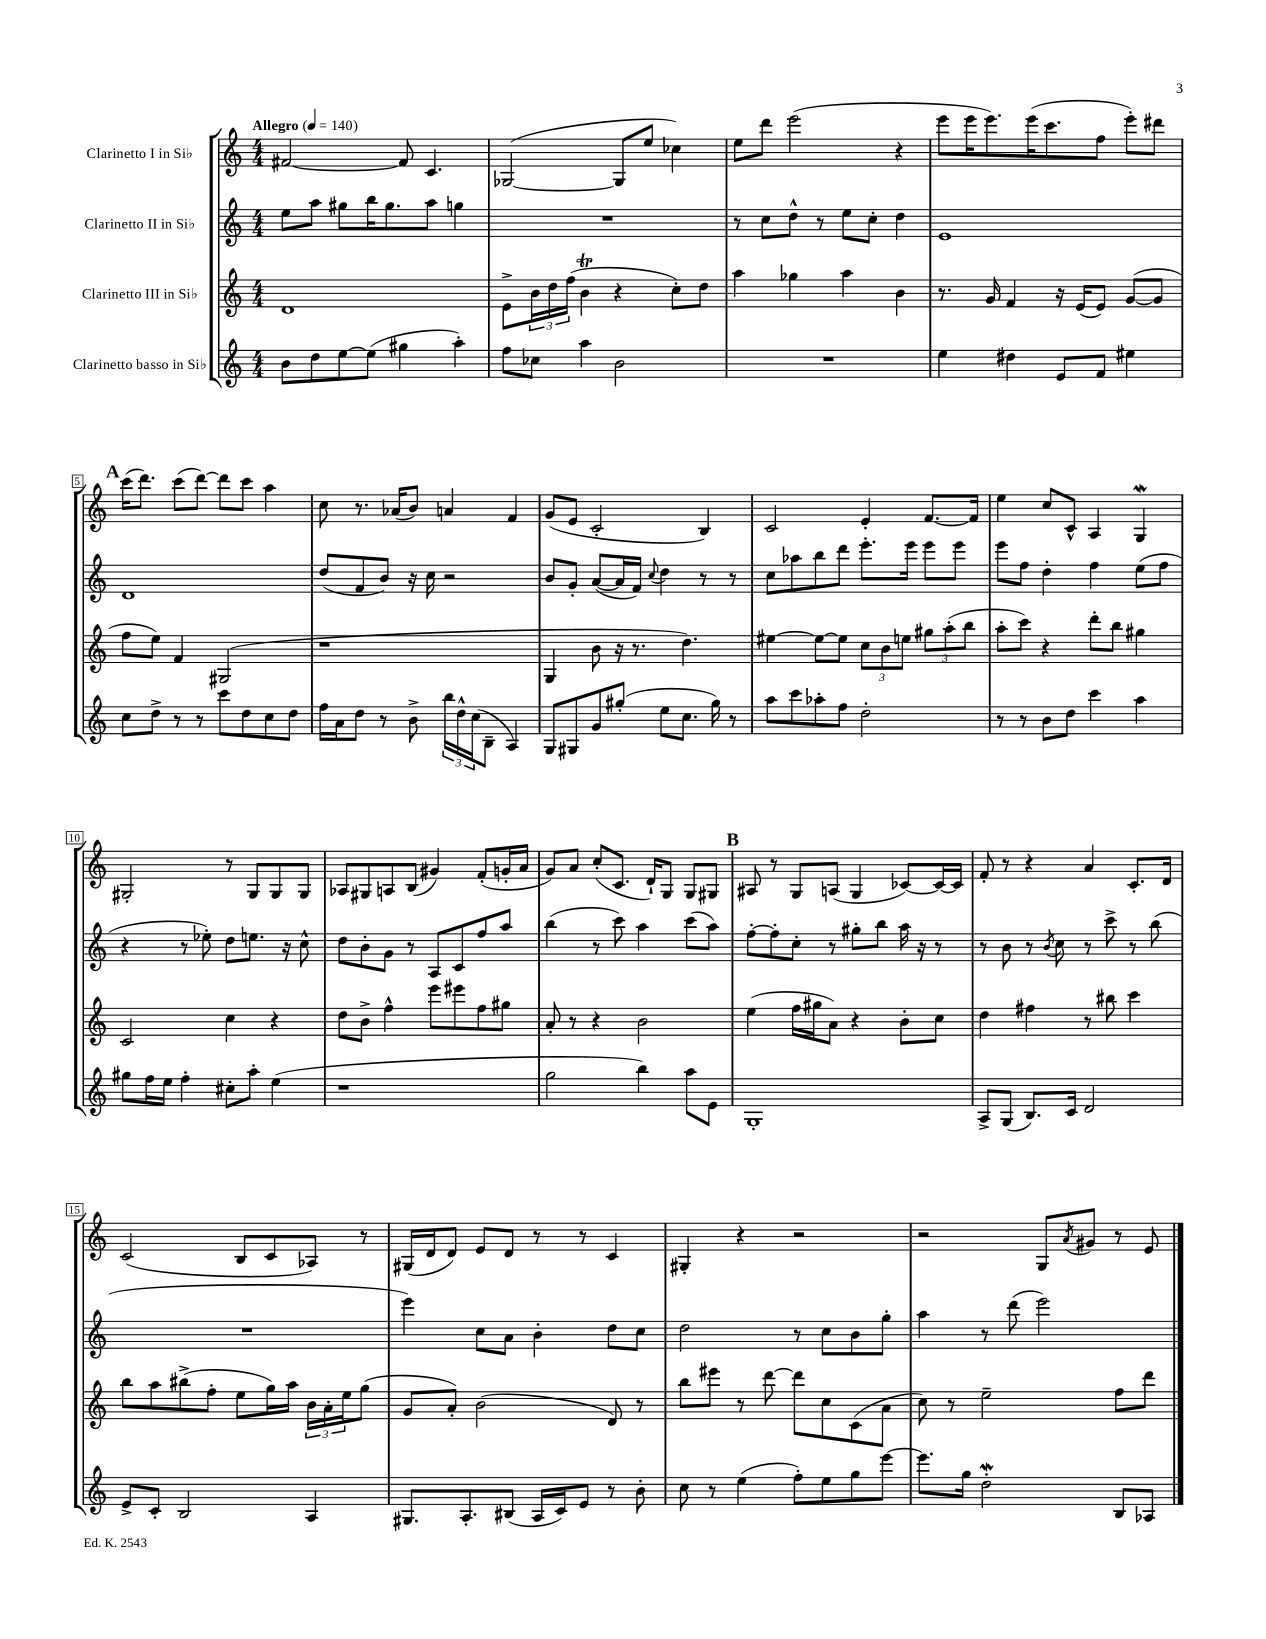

**kern	**kern	**kern	**kern
*staff4	*staff3	*staff2	*staff1
*clefG2	*clefG2	*clefG2	*clefG2
*k[]	*k[]	*k[]	*k[]
*M4/4	*M4/4	*M4/4	*M4/4
*MM140	*MM140	*MM140	*MM140
8b	1d	8ee	[2f#
8dd	.	8aa	.
[8ee	.	8gg#	.
(8ee]	.	16bb	.
.	.	8.gg#	.
4gg#	.	.	8f#]
.	.	8aa	4.c
4aa')	.	4gg	.
=	=	=	=
8ff	8e^	1r	([2G-
8cc-	24b	.	.
.	24dd	.	.
.	(24ff	.	.
4aa	4b	.	.
2b	4r	.	8G-]
.	.	.	8ee
.	8cc')	.	4cc-)
.	8dd	.	.
=	=	=	=
1r	4aa	8r	8ee
.	.	8cc	8ddd
.	4gg-	8dd^^	(2eee
.	.	8r	.
.	4aa	8ee	.
.	.	8cc'	.
.	4b	4dd	4r
=	=	=	=
4ee	8.r	1e	8eee
.	.	.	16eee
.	16g	.	8.eee)
4dd#	4f	.	.
.	.	.	(16eee
.	.	.	8.ccc
8e	16r	.	.
.	(16e	.	.
8f	8e)	.	8ff
4ee#	([8g	.	8eee')
.	8g]	.	8ddd#
=	=	=	=
8cc	8ff	1d	(16ccc
.	.	.	8.ddd)
8dd^	8ee)	.	.
8r	4f	.	(8ccc
8r	.	.	[8ddd)
8ccc	(2G#	.	8ddd]
8dd	.	.	8ccc
8cc	.	.	4aa
8dd	.	.	.
=	=	=	=
16ff	1r	(8dd	8cc
16a	.	.	.
8dd	.	8f	8.r
8r	.	8b)	.
.	.	.	(16a-
8b^	.	16r	8b)
.	.	16cc	.
24bb	.	2r	4a
24dd^^	.	.	.
(24cc	.	.	.
8B~	.	.	.
4A)	.	.	4f
=	=	=	=
8G	4G	8b	(8g
8G#	.	8g'	8e
8g	8b	([8a	2c'
(8gg#'	16r	16a]	.
.	8.r	16f)	.
.	.	8qqcc	.
8ee	.	4dd	.
8.cc	4.dd)	.	.
.	.	8r	4B)
16gg#)	.	.	.
8r	.	8r	.
=	=	=	=
8aa	[4ee#	8cc	2c
8ccc	.	8aa-	.
8aa-'	8ee#_	8bb	.
8ff	8ee#]	8ddd	.
2dd'	12cc	8.eee'	4e'
.	12b	.	.
.	12ee	.	.
.	.	16eee	.
.	12gg#	8eee	[8.f
.	(12aa'	.	.
.	.	8eee	.
.	12bb	.	.
.	.	.	16f]
=	=	=	=
8r	8aa'	8eee	4ee
8r	8ccc)	8ff	.
8b	4r	4dd'	8cc
8dd	.	.	8c^^
4ccc	8ddd'	4ff	4A
.	8bb	.	.
4aa	4gg#	(8ee	4G
.	.	8ff	.
=	=	=	=
8gg#	2c	4r	2G#'
16ff	.	.	.
16ee	.	.	.
4ff'	.	8r	.
.	.	8ee-')	.
8cc#'	4cc	8dd	8r
8aa'	.	8.ee	8G#
(4ee	4r	.	8G#
.	.	16r	.
.	.	8cc^^	8G#
=	=	=	=
1r	8dd	8dd	8A-
.	8b^	8b'	8G#
.	4ff^^	8g	8A
.	.	8r	(8B
.	8eee	8A	4g#)
.	8eee#	8c	.
.	8ff	8ff	(8f'
.	8gg#	8aa	16g'
.	.	.	16a
=	=	=	=
2gg	8a'	(4bb	8g)
.	8r	.	8a
.	4r	8r	(8cc'
.	.	8ccc)	8.c
4bb)	2b	4aa	.
.	.	.	16d`)
.	.	.	8G
8aa	.	(8ccc	8G
8e	.	8aa)	8G#
=	=	=	=
1G'	(4ee	[8ff'	8A#
.	.	8ff']	8r
.	16ff	8cc'	8G
.	16gg#	.	.
.	8a)	8r	(8A
.	4r	8gg#'	4G
.	.	8bb	.
.	8b'	16aa	[8c-)
.	.	16r	.
.	8cc	8r	16c-_
.	.	.	16c-]
=	=	=	=
8A^	4dd	8r	8f'
(8G	.	8b	8r
8.B)	4ff#	8r	4r
.	.	8qb	.
.	.	8cc	.
16c	.	.	.
2d	8r	8r	4a
.	8bb#	8ccc^	.
.	4ccc	8r	8.c'
.	.	(8bb	.
.	.	.	16d
=	=	=	=
8e^	8bb	1r	(2c
8c'	8aa	.	.
2B	(8bb#^	.	.
.	8ff'	.	.
.	8ee	.	8B
.	16gg)	.	8c
.	16aa	.	.
4A	24b	.	8A-)
.	24a'	.	.
.	24ee	.	.
.	(8gg	.	8r
=	=	=	=
8.G#	8g	4eee)	(16G#
.	.	.	16d
.	8a')	.	8d)
8.A'	.	.	.
.	(2b	8cc	8e
(8B#	.	8a	8d
16A	.	4b'	8r
16c)	.	.	.
8e	.	.	8r
8r	8d)	8dd	4c
8b'	8r	8cc	.
=	=	=	=
8cc	8bb	2dd	4G#'
8r	8eee#	.	.
(4ee	8r	.	4r
.	[8ddd	.	.
8ff')	8ddd]	8r	2r
8ee	8cc	8cc	.
8gg	(8c	8b	.
[8eee	8a	8gg'	.
=	=	=	=
8.eee]	8cc)	4aa	2r
.	8r	.	.
16gg	.	.	.
2dd'	2ee~	8r	.
.	.	(8ddd	.
.	.	2eee)	8G
.	.	.	8qa
.	.	.	8g#
8B	8ff	.	8r
8A-	8ddd	.	8e
==	==	==	==
*-	*-	*-	*-
